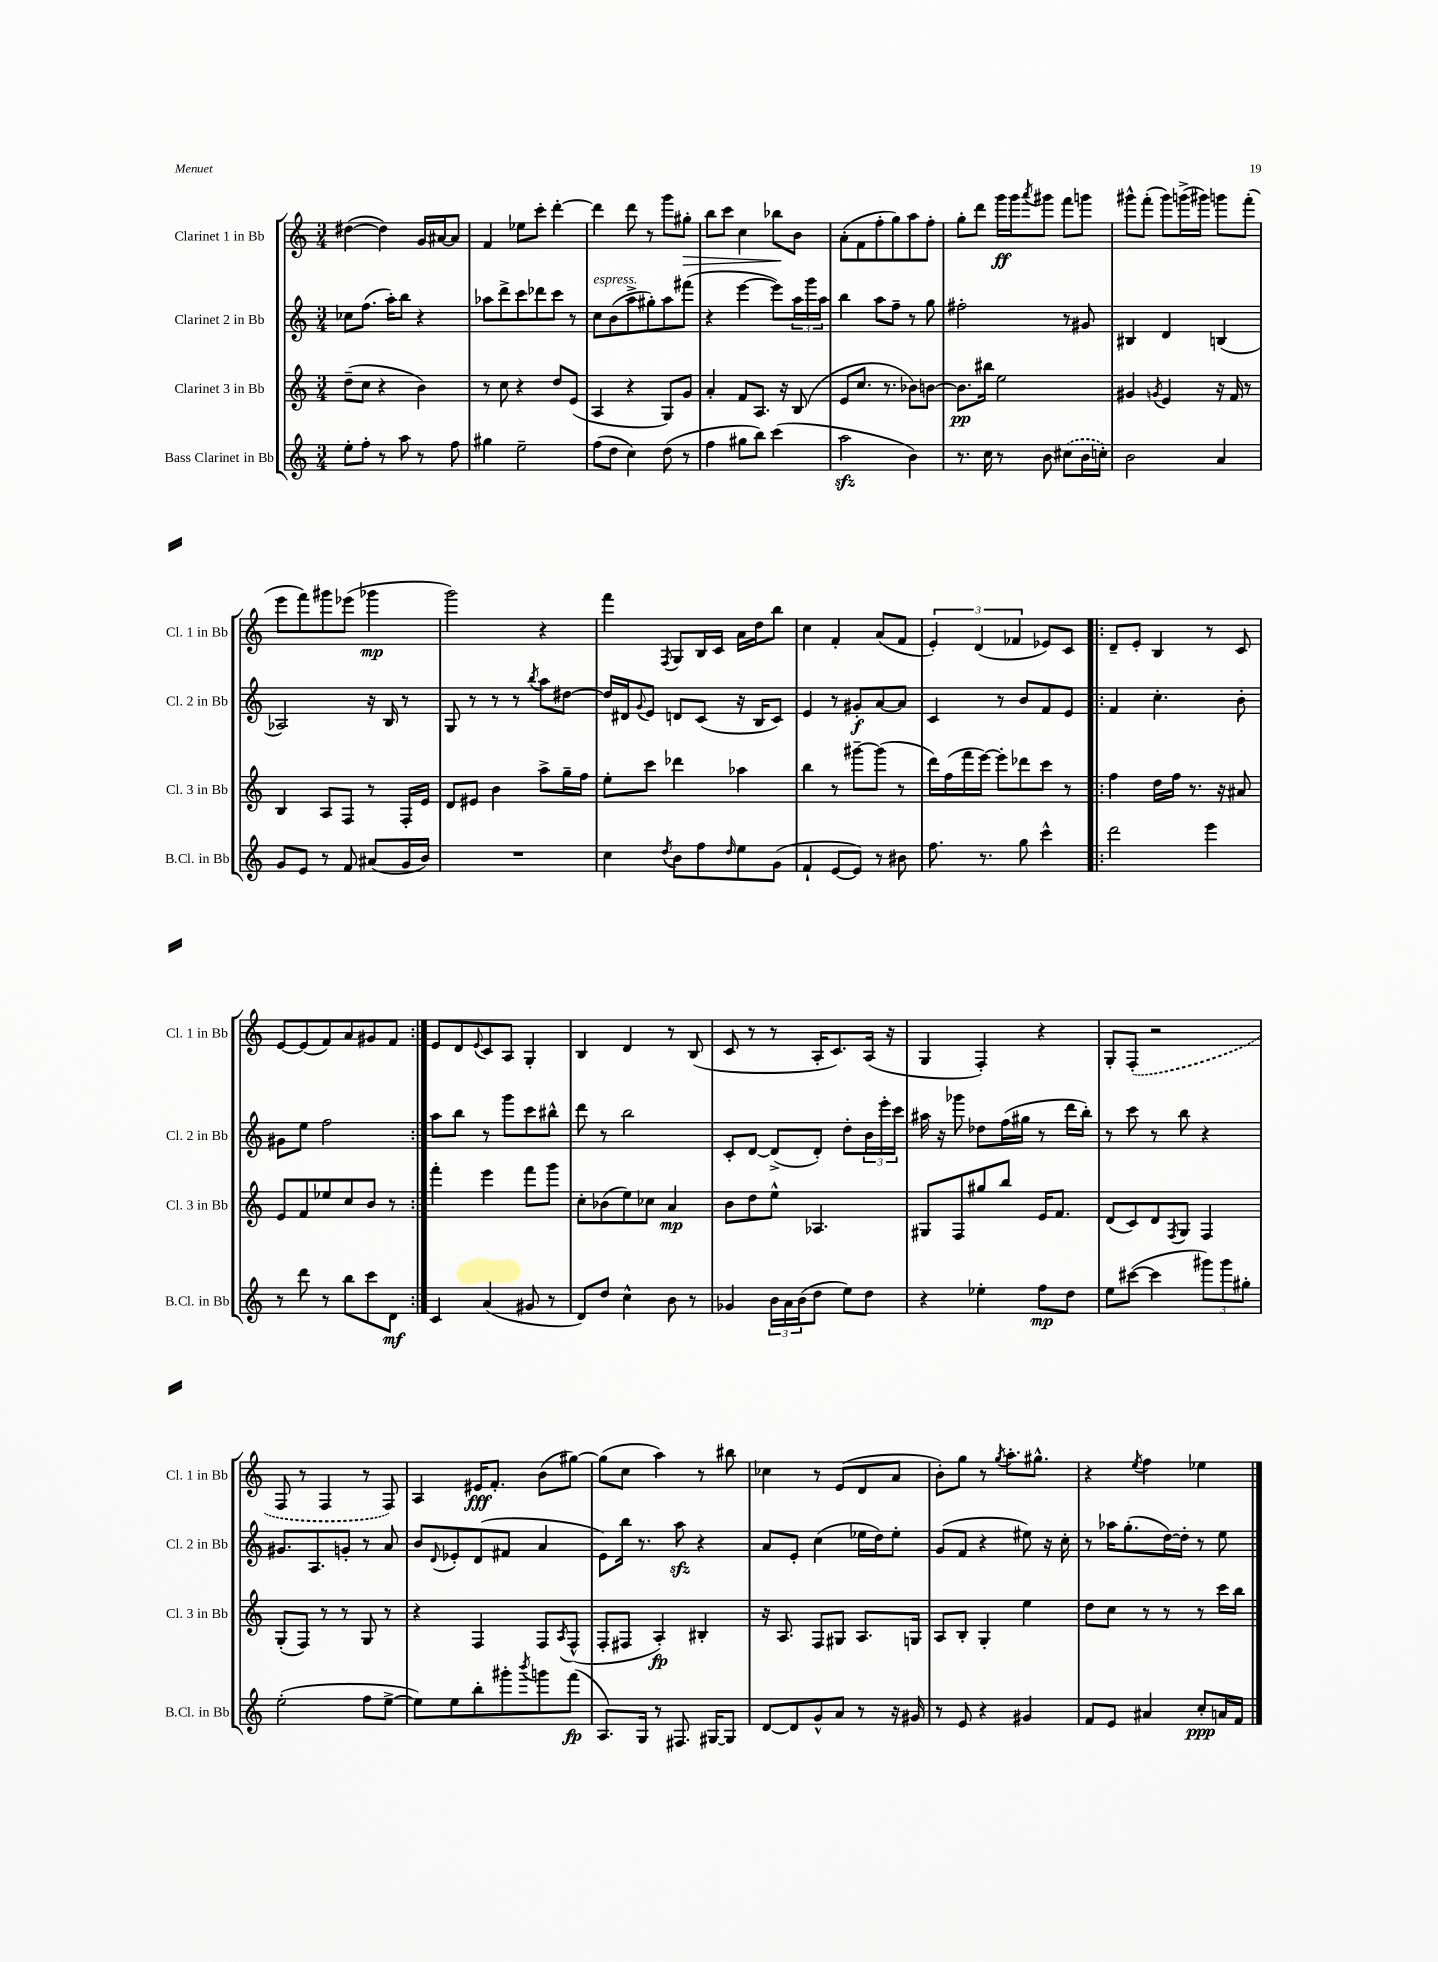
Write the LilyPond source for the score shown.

<<
\new StaffGroup <<
\new Staff = "s0" \with { instrumentName = "Clarinet 1 in Bb" shortInstrumentName = "Cl. 1 in Bb" } {
    \clef treble \key c \major \numericTimeSignature \time 3/4
    dis''4~( dis''4) g'16 ais'16~ ais'8 |
    f'4 ees''8 c'''8-. d'''4~-. |
    d'''4 d'''8 r8 g'''8 gis''8-.\> |
    b''8 c'''8 c''4 bes''8\! b'8 |
    a'8-.( f'8 f''8-. g''8) a''8 f''8-. |
    g''8-. d'''8 g'''16\ff g'''16 \acciaccatura { a'''8 } gis'''8 f'''8 g'''8 |
    gis'''8-^ f'''8-.( gis'''8) g'''16->( gis'''16) g'''8 f'''8-.( |
    e'''8 f'''8) gis'''8 ees'''8( ges'''4\mp |
    g'''2) r4 |
    f'''4 \acciaccatura { f8 } g8 b16 c'16 a'16 d''16 b''8 |
    c''4 f'4-. a'8( f'8 |
    \tuplet 3/2 { e'4-.) d'4( fes'4 } ees'8) c'8 |
    \repeat volta 2 { d'8-- e'8-. b4 r8 c'8 |
    e'8~ e'8( f'8) a'8 gis'8 f'8 | }
    e'8 d'8 \appoggiatura { e'8 } c'8 a8 g4-. |
    b4 d'4 r8 b8( |
    c'8 r8 r8 a16-. c'8.) a16( r16 |
    g4 f4-.) r4 |
    g8-. \once \slurDashed f8-.( r2 |
    f8 r8 f4 r8 f8) |
    a4 eis'16\fff f'8.-. b'8( gis''8~) |
    gis''8( c''8 a''4) r8 bis''8 |
    ces''4 r8 e'8( d'8 a'8 |
    b'8-.) g''8 r8 \acciaccatura { g''8 } a''8.-. gis''8.-^ |
    r4 \acciaccatura { e''8 } f''4 ees''4 \bar "|." |
}
\new Staff = "s1" \with { instrumentName = "Clarinet 2 in Bb" shortInstrumentName = "Cl. 2 in Bb" } {
    \clef treble \key c \major \numericTimeSignature \time 3/4
    ces''8 f''8.( a''16-.) b''8 r4 |
    aes''8 d'''8-> c'''8 des'''8 c'''8 r8 |
    c''8^\markup { \italic "espress." } b'8( a''8-> gis''8-.) a''8 fis'''8( |
    r4 e'''4~ e'''8) \tuplet 3/2 { a''16 g'''16 a''16 } |
    b''4 a''8 f''8-- r8 g''8 |
    fis''2-. r8 gis'8 |
    bis4 d'4 b4( |
    aes2) r16 b16 r8 |
    g8 r8 r8 r8 \acciaccatura { b''8 } a''8 dis''8~ |
    dis''16 dis'16 \appoggiatura { g'8 } e'8 d'8 c'8( r16 b16 c'8) |
    e'4 r8 gis'8-.\f a'8~ a'8 |
    c'4 r8 b'8 f'8 e'8 |
    \repeat volta 2 { f'4 c''4.-. b'8-. |
    gis'8 e''8 f''2 | }
    a''8 b''8 r8 g'''8 c'''8 bis''8-^ |
    d'''8 r8 b''2 |
    c'8-. d'8~ d'8->( d'8-.) d''8-. \tuplet 3/2 { b'16 e'''16-. c'''16 } |
    ais''16 r16 ges'''8 des''8 f''16( gis''16 r8 d'''16 b''16-.) |
    r8 c'''8 r8 b''8 r4 |
    gis'8. a8. g'8-. r8 a'8 |
    b'8 \appoggiatura { d'8 } ees'8-. d'8( fis'8 a'4 |
    e'8) b''16 r8. a''8\sfz r4 |
    a'8 e'8-. c''4( ees''16 d''16) ees''8-. |
    g'8( f'8 r4 eis''8) r16 c''16-. |
    r8 aes''16 g''8.-.( d''16~) d''16-. r8 e''8 \bar "|." |
}
\new Staff = "s2" \with { instrumentName = "Clarinet 3 in Bb" shortInstrumentName = "Cl. 3 in Bb" } {
    \clef treble \key c \major \numericTimeSignature \time 3/4
    d''8--( c''8 r4 b'4) |
    r8 c''8 r4 d''8 e'8( |
    a4 r4 g8) g'8 |
    a'4-. f'8 a8. r16 b8( |
    e'8 c''8. r8. bes'8) b'8~ |
    b'8.\pp bis''16 e''2 |
    gis'4 \acciaccatura { g'8 } e'4 r16 f'16 r8 |
    b4 a8 f8 r8 f16-. e'16 |
    d'8 eis'8 b'4 a''8-> g''16-- f''16 |
    e''8-. c'''8 des'''4 aes''4 |
    b''4 r8 gis'''8~-- gis'''8( r8 |
    d'''16) f''16( f'''16 e'''16~) e'''8-. des'''8 c'''8 r8 |
    \repeat volta 2 { f''4 d''16 f''16 r8. r16 ais'8 |
    e'8 f'8 ees''8 c''8 b'8 r8 | }
    f'''4-. e'''4 f'''8 g'''8 |
    c''8-. bes'8( e''8) ces''8 a'4\mp |
    b'8 d''8 e''8-^ aes4. |
    gis8 f8 gis''8 b''8 e'16 f'8. |
    d'8( c'8) d'8 \acciaccatura { f8 } g8 f4 |
    g8-.( f8) r8 r8 g8 r8 |
    r4 f4 f8 \acciaccatura { a8 } f8-^( |
    f8-. fis8 a4-.\fp) bis4-. |
    r16 a8. f8 gis8 a8. g16 |
    a8 b8-. g4-. e''4 |
    d''8 c''8 r8 r8 r8 c'''16 b''16 \bar "|." |
}
\new Staff = "s3" \with { instrumentName = "Bass Clarinet in Bb" shortInstrumentName = "B.Cl. in Bb" } {
    \clef treble \key c \major \numericTimeSignature \time 3/4
    e''8-. f''8-. r8 a''8 r8 f''8 |
    gis''4 e''2-- |
    f''8( d''8 c''4) d''8( r8 |
    f''4 gis''8 b''8) c'''4( |
    a''2\sfz b'4) |
    r8. c''16 r8 b'8 \once \slurDashed cis''8( b'16 c''16-.) |
    b'2 a'4 |
    g'8 e'8 r8 f'8 ais'8( g'16 b'16) |
    R2. |
    c''4 \acciaccatura { d''8 } b'8 f''8 \grace { d''16 } e''8 g'8( |
    f'4-! e'8~ e'8) r8 bis'8 |
    f''8. r8. g''8 c'''4-^ |
    \repeat volta 2 { d'''2 e'''4 |
    r8 d'''8 r8 b''8 c'''8 d'8\mf | }
    c'4 a'4( gis'8 r8 |
    d'8) d''8 c''4-^ b'8 r8 |
    ges'4 \tuplet 3/2 { b'16 a'16 b'16( } d''8 e''8) d''8 |
    r4 ees''4-. f''8\mp d''8 |
    e''8 cis'''8~( cis'''4 \tuplet 3/2 { gis'''8) gis'''8 gis''8-. } |
    e''2-.( f''8 e''8~-> |
    e''8) e''8 b''8-. gis'''8-. \acciaccatura { b'''8 } g'''8 f'''8\fp( |
    a8.) g16 r8 fis8. gis16~ gis8 |
    d'8~ d'8 g'8-^ a'8 r8 r16 gis'16 |
    r8 e'8 r4 gis'4 |
    f'8 e'8 ais'4 c''8-.\ppp a'16 f'16 \bar "|." |
}
>>
>>
\layout { \context { \Score \remove "Bar_number_engraver" } }
